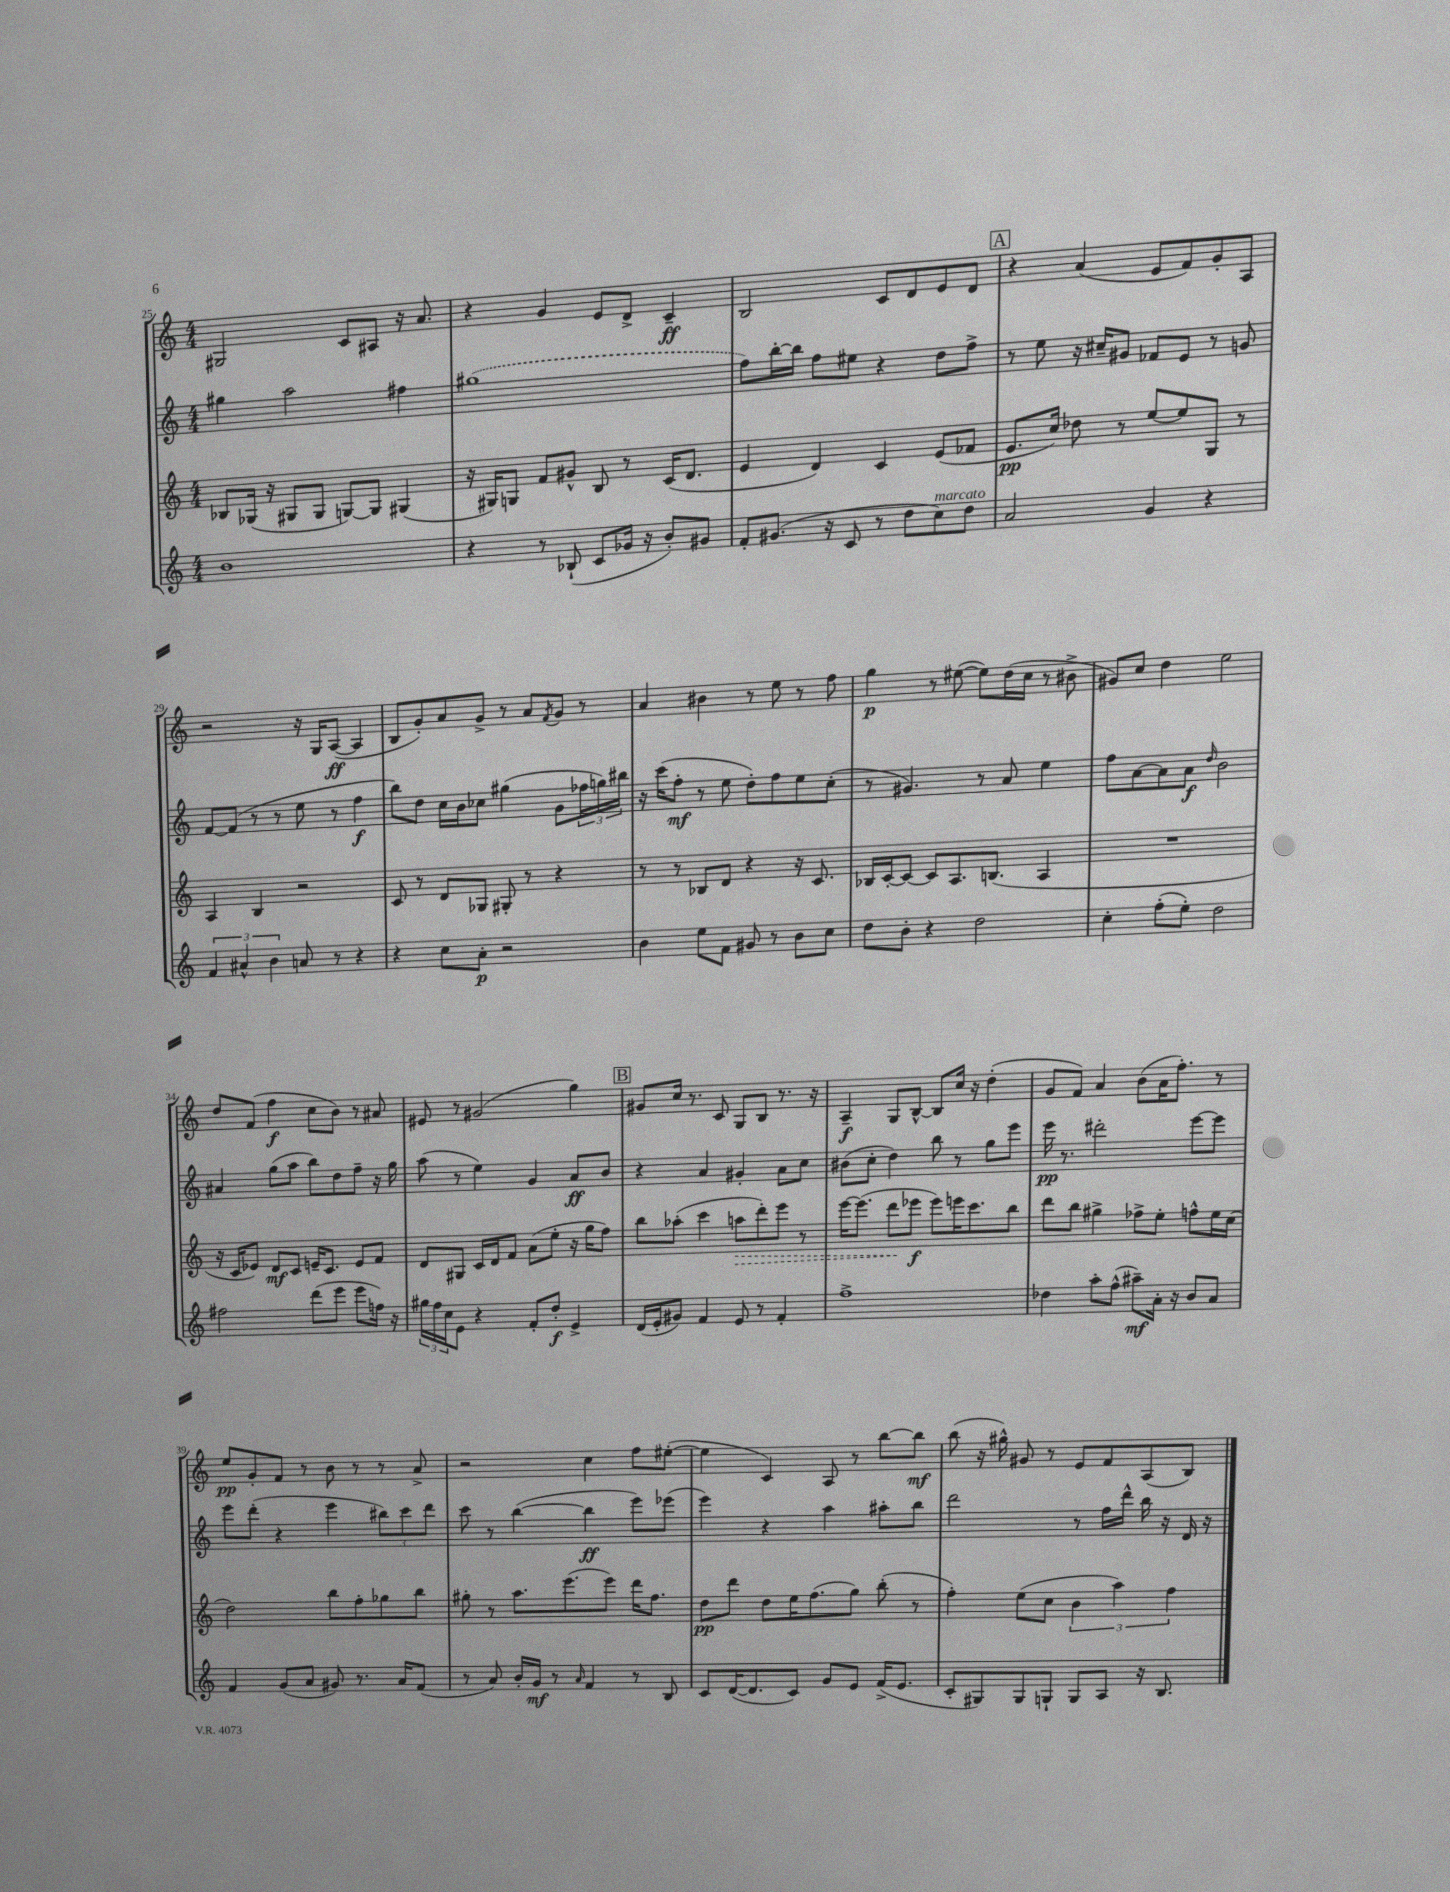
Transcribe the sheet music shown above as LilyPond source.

<<
\new StaffGroup <<
\new Staff = "s0" {
    \clef treble \key c \major \numericTimeSignature \time 4/4
    gis2 c'8 ais8 r16 a'8. |
    r4 g'4 e'8 d'8-> c'4--\ff |
    b2 c'8 d'8 e'8 d'8 |
    \mark \markup { \box "A" } r4 a'4( e'8 f'8) g'8-. a8 |
    r2 r16 g16 a8~\ff( a4 |
    b8 g'8-.) a'8 g'8-> r8 a'8 \acciaccatura { f'8 } g'8 r8 |
    a'4 bis'4 r8 e''8 r8 f''8 |
    g''4\p r8 eis''8~( eis''8) d''16( c''16 r8 bis'8-> |
    gis'8) c''8 d''4 e''2 |
    d''8 f'8( f''4\f c''8 b'8) r8 ais'8 |
    eis'8 r8 gis'2( g''4) |
    \mark \markup { \box "B" } gis'8 c''16 r8. c'8 g8 b8 r8. r16 |
    a4--\f g8 b8~-^ b8 c''16 r16 d''4-.( |
    g'8 f'8) a'4 b'8( a'16 f''8.-.) r8 |
    e''8\pp g'8-. f'8 r8 b'8 r8 r8 a'8-> |
    r2 c''4 f''8 eis''8~-.( |
    eis''4 c'4) a8 r8 b''8~ b''8\mf |
    b''8( r16 gis''16-^) gis'8 r8 e'8 f'8 a8( b8) \bar "|." |
}
\new Staff = "s1" {
    \clef treble \key c \major \numericTimeSignature \time 4/4
    gis''4 a''2 fis''4 |
    \once \slurDashed gis''1( |
    f''8) b''16~-. b''16 f''8 eis''8 r4 d''8 f''8-> |
    \mark \markup { \box "A" } r8 e''8 r16 cis''16-- gis'8 fes'8 e'8 r8 g'8 |
    f'8~ f'8( r8 r8 e''8 r8 f''4\f |
    b''8) d''8 c''16 b'16 ces''8 gis''4( g'8 \tuplet 3/2 { fes''16 g''16) bis''16 } |
    r16 c'''16( f''8-.\mf r8 e''8 d''8-.) f''8 e''8 c''8-.( |
    r8 gis'4.) r8 a'8 e''4 |
    f''8 a'8~ a'8 a'8\f \grace { d''16 } b'2 |
    ais'4 g''8( a''8 b''8) d''8 f''8-- r16 g''16 |
    a''8( r8 e''4) g'4 a'8\ff b'8 |
    \mark \markup { \box "B" } r4 a'4 gis'4-. a'8 c''8 |
    bis'8( c''8-. d''4) b''8 r8 g''8 e'''8 |
    e'''16\pp r8. dis'''2-. e'''8~ e'''8 |
    e'''8 d'''8-.( r4 e'''4 \tuplet 3/2 { bis''8) c'''8 d'''8 } |
    c'''8 r8 b''4~( b''4\ff e'''8) ees'''8( |
    e'''4) r4 a''4 ais''8-. b''8 |
    d'''2 r8 f''16 d'''16-^ b''16 r16 d'16 r16 \bar "|." |
}
\new Staff = "s2" {
    \clef treble \key c \major \numericTimeSignature \time 4/4
    bes8 ges16( r16 gis8 gis8 g8~) g8 gis4( |
    r16 gis16) g8 f'8 gis'8-^ b8 r8 c'16( d'8. |
    e'4 d'4) c'4 e'8( fes'8 |
    \mark \markup { \box "A" } e'8.\pp c''16) des''8 r8 e''8~ e''8 g8 r8 |
    a4 b4 r2 |
    c'8 r8 d'8 ges8 gis8-. r8 r4 |
    r8 r8 bes8 d'8 r4 r16 c'8. |
    bes16 c'16~-. c'8~ c'8 a8. b8.( a4 |
    R1 |
    r16 c'16 ees'8) d'8\mf c'8 e'16-- c'8. e'8 f'8 |
    d'8 gis8 c'16 d'16 f'8 a'8( e''8-. r16 g''16 f''8) |
    \mark \markup { \box "B" } b''8 aes''8-.( c'''4 \once \override Hairpin.style = #'dashed-line a''8\> d'''8-.) e'''8 r8 |
    e'''16~ e'''8.( d'''8\! ees'''8\f ees'''8) e'''16 c'''8. b''8 |
    d'''8 b''8 gis''4-> fes''8-> e''8-. f''8-^ e''16 c''16( |
    d''2) b''8 f''8-. ges''8 b''8 |
    gis''8-. r8 a''8. e'''8.( e'''8) d'''16 f''8. |
    d''8\pp d'''8 d''8 e''16 f''8.( g''8) b''8-.( r8 |
    f''4-.) e''8( c''8 \tuplet 3/2 { b'4 a''4) f''4 } \bar "|." |
}
\new Staff = "s3" {
    \clef treble \key c \major \numericTimeSignature \time 4/4
    b'1 |
    r4 r8 bes8-!( c'8 ges'16 r16 b'8-.) gis'8 |
    f'8-. gis'8.( r16 c'8 r8 d''8 c''8^\markup { \italic "marcato" }) d''8 |
    \mark \markup { \box "A" } a'2 g'4 r4 |
    \tuplet 3/2 { f'4 ais'4-^ b'4 } a'8 r8 r4 |
    r4 c''8 a'8-.\p r2 |
    b'4 e''8 f'8 gis'8 r8 b'8 c''8 |
    d''8 b'8-. r4 d''2 |
    c''4-. f''8-.( e''8-.) d''2 |
    fis''2 d'''8( e'''8 e'''8 f''16) r16 |
    \tuplet 3/2 { gis''16 f''16 c''16 } e'8 r4 f'8-. d''8-.\f e'4-> |
    \mark \markup { \box "B" } d'16( e'16-. gis'8) f'4 e'8 r8 f'4-. |
    f''1-> |
    des''4 a''8-. f''8-^( ais''8--\mf) a'16-. r16 b'8 a'8 |
    f'4 g'8( a'8 gis'8) r8. a'16 f'8( |
    r8 a'8) b'16-. g'16\mf r8 \grace { a'16 } f'4 r8 b8 |
    c'8 d'16~( d'8. c'8) g'8 e'8 f'16->( e'8. |
    c'8-. gis8) gis8 g8-! g8 a8 r16 b8. \bar "|." |
}
>>
>>
\layout { \context { \Score currentBarNumber = #25 } }
